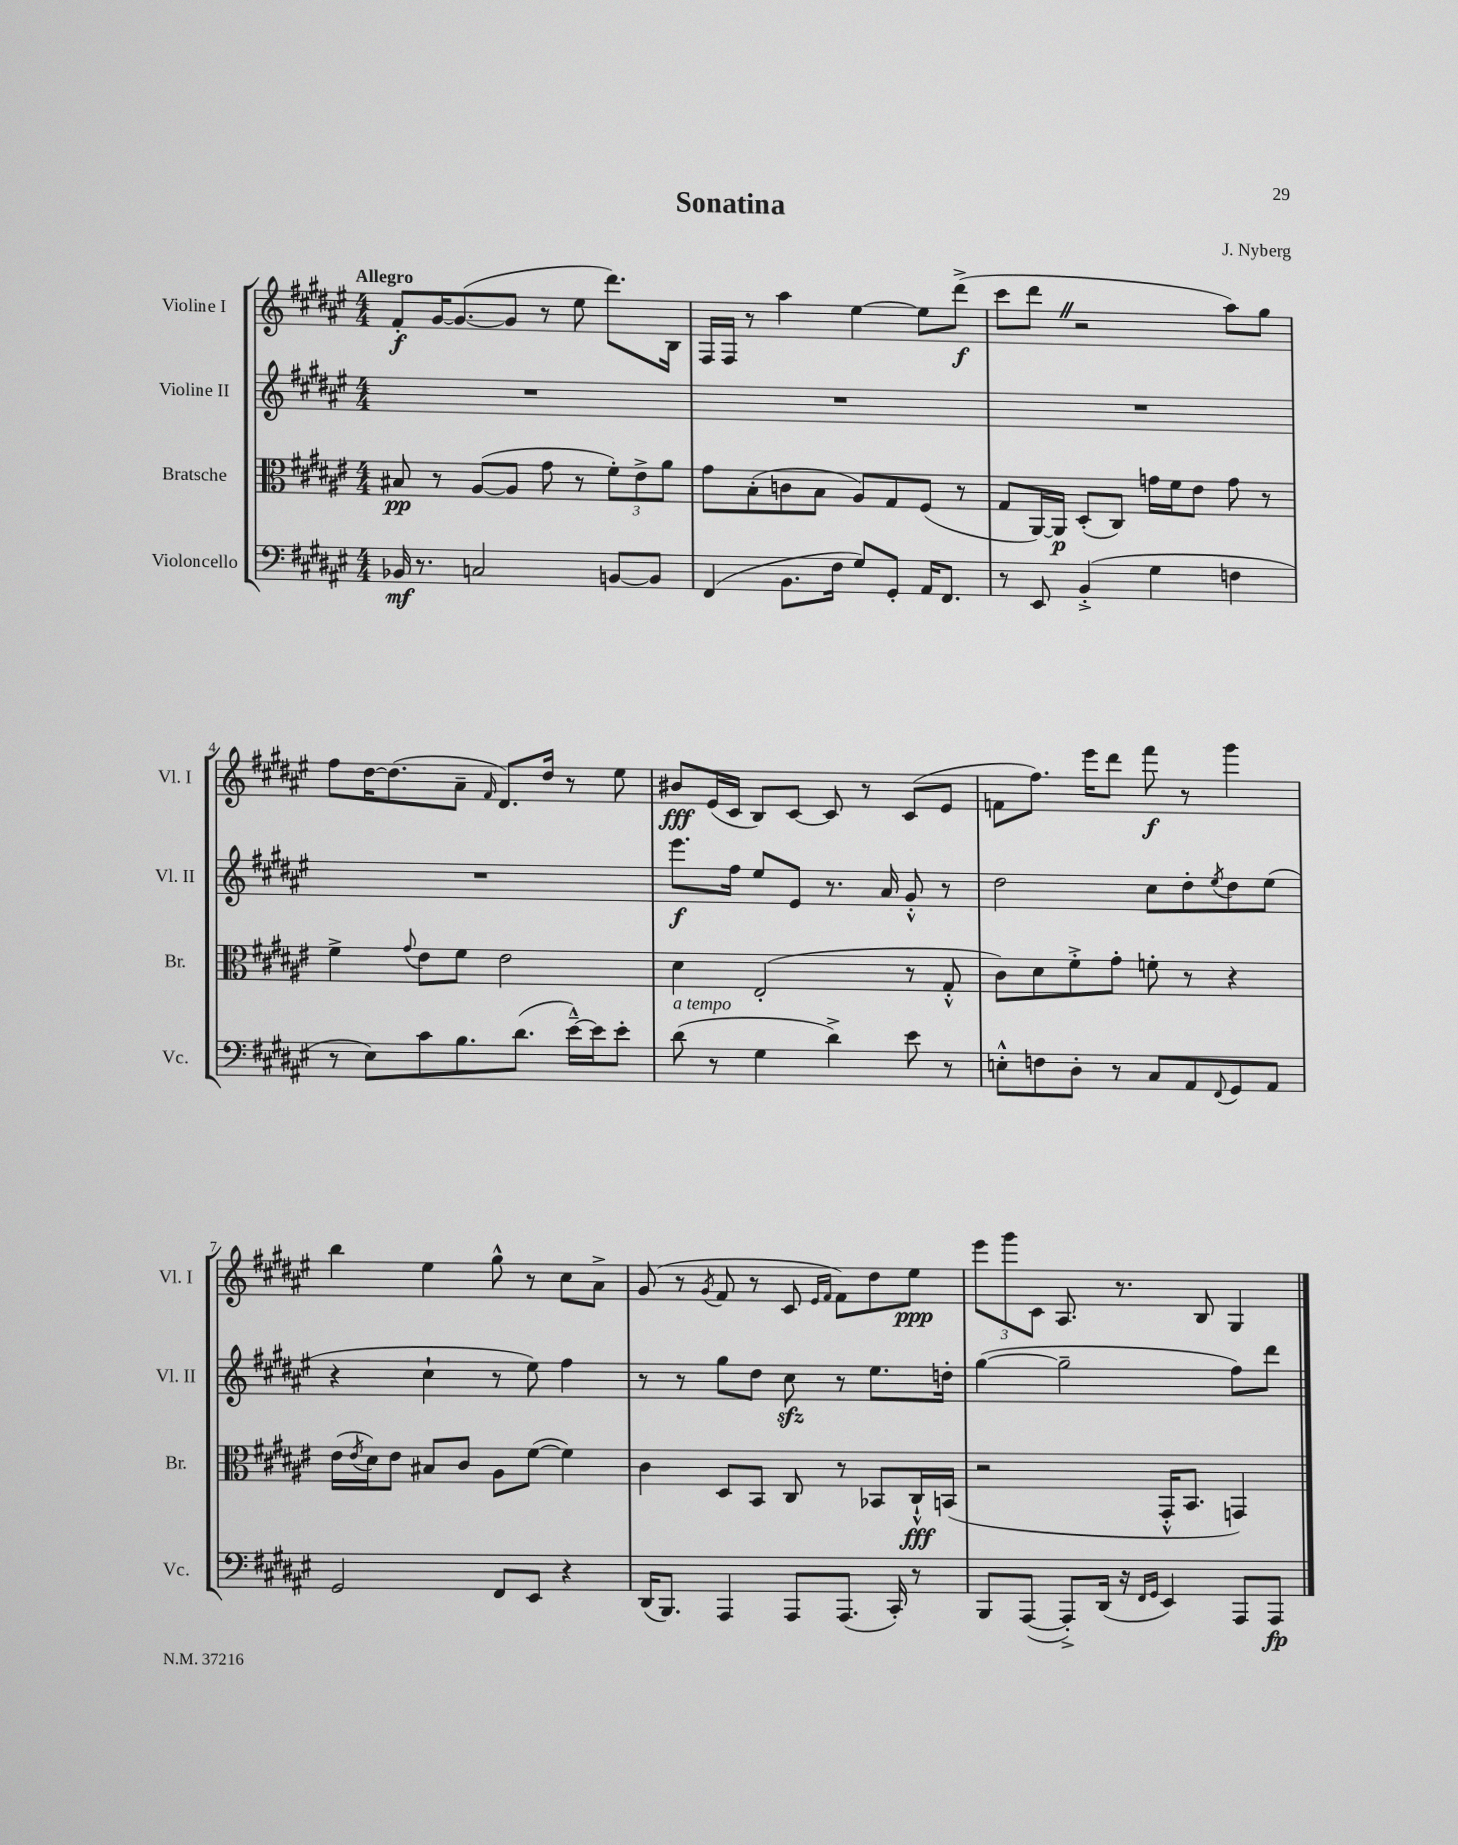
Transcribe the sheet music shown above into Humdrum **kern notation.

**kern	**kern	**kern	**kern
*staff4	*staff3	*staff2	*staff1
*clefF4	*clefC3	*clefG2	*clefG2
*k[f#c#g#d#a#e#]	*k[f#c#g#d#a#e#]	*k[f#c#g#d#a#e#]	*k[f#c#g#d#a#e#]
*M4/4	*M4/4	*M4/4	*M4/4
16BB-/	8B#/	1r	8f#'/L
8.r	.	.	.
.	8r	.	[16g#/K
.	.	.	(8.g#/_
2C/	([8A#/L	.	.
.	8A#/]J	.	8g#/]J
.	8g#\	.	8r
.	8r	.	8ee#\
[8BB/L	12f#'\L)	.	8.ddd#\L)
.	12e#^\	.	.
8BB/]J	.	.	.
.	12a#\J	.	.
.	.	.	16B\Jk
=	=	=	=
(4FF#/	8g#\L	1r	16F#/LL
.	.	.	16F#/JJ
.	(8B'\	.	8r
8.BB\L	8c\	.	4aa#\
.	8B\J	.	.
16F#\Jk	.	.	.
8G#/L)	8A#/L)	.	[4ee#\
8GG#'/J	8G#/	.	.
16AA#/LK	(8F#/J	.	8ee#\]L
8.FF#/J	.	.	.
.	8r	.	(8ddd#^\J
=	=	=	=
8r	8G#/L	1r	8ccc#\L
8EE#/	[16AA#/L)	.	8ddd#\J
.	16AA#/]JJ	.	.
(4BB'^/	(8D#'/L	.	2r
.	8C#/J)	.	.
4G#\	16g\LL	.	.
.	16f#\J	.	.
.	8e#\J	.	.
4F\	8g\	.	8aa#\L)
.	8r	.	8gg#\J
=	=	=	=
8r	4f#^\	1r	8ff#\L
8E#\L)	.	.	[16dd#\K
.	.	.	(8.dd#\]
.	8qqg#/	.	.
8c#\	8e#\L	.	.
8.B\	8f#\J	.	8a#~\J
.	.	.	16qqf#/
.	2e#\	.	8.d#/L)
(8.d#\J	.	.	.
.	.	.	16dd#/Jk
[16e#~^^\LL)	.	.	8r
16e#\]J	.	.	.
8e#'\J	.	.	8ee#\
=	=	=	=
(8d#\	4d#\	8.eee#\L	8b#/L
8r	.	.	(16e#/L
.	.	16ff#\Jk	16c#/JJ
4G#\	(2E#'/	8ee#/L	8B/L)
.	.	8e#/J	[8c#/J
4d#^\)	.	8.r	8c#/]
.	.	.	8r
.	.	16a#/	.
8e#\	8r	8g#'^^/	(8c#/L
8r	8G#'^^/	8r	8e#/J
=	=	=	=
8E'^^\L	8c#\L)	2dd#\	8f\L
8F\	8d#\	.	8.ff#\J)
8D#'\J	8f#'^\	.	.
.	.	.	16eee#\LK
8r	8g#'\J	.	8ddd#\J
8C#/L	8f'\	8cc#\L	8fff#\
8AA#/	8r	8dd#'\	8r
8qqFF#/	.	8qee#/	.
8GG#/	4r	8dd#\	4ggg#\
8AA#/J	.	(8ee#\J	.
=	=	=	=
2GG#/	(16e#\LL	4r	4bb\
.	8qe#/	.	.
.	16d#\J)	.	.
.	8e#\J	.	.
.	8B#/L	4cc#`\	4ee#\
.	8c#/J	.	.
8FF#/L	8A#\L	8r	8gg#^^\
8EE#/J	([8f#\J	8ee#\)	8r
4r	4f#\])	4ff#\	8cc#\L
.	.	.	8a#^\J
=	=	=	=
(16DD#/LK	4c#\	8r	(8g#/
8.BBB/J)	.	.	.
.	.	8r	8r
.	.	.	8qg#/
4AAA#/	8D#/L	8gg#\L	8f#/
.	8BB/J	8dd#\J	8r
8AAA#/L	8C#/	8cc#\	8c#/
.	.	.	16qqe#/LL
.	.	.	16qqf#/JJ
(8.AAA#/J	8r	8r	8f#\L)
.	8BB-/L	8.ee#\L	8dd#\
16CC#'/)	.	.	.
8r	16C#`^^/L	.	8ee#\J
.	(16BB/JJ	16dd'\Jk	.
=	=	=	=
8BBB/L	2r	([4gg#\	12eee#\L
.	.	.	12ggg#\
([8AAA#/J	.	.	.
.	.	.	12c#\J
8AAA#'^/]L)	.	2gg#~\]	8.A#/
(16DD#/Jk	.	.	.
16r	.	.	8.r
16qqFF#/LL	.	.	.
16qqGG#/JJ	.	.	.
4EE#/)	16GG#'^^/LK	.	.
.	8.BB/J	.	.
.	.	.	8B/
8AAA#/L	4GG/)	8ff#\L)	4G#/
8AAA#/J	.	8ddd#\J	.
==	==	==	==
*-	*-	*-	*-
